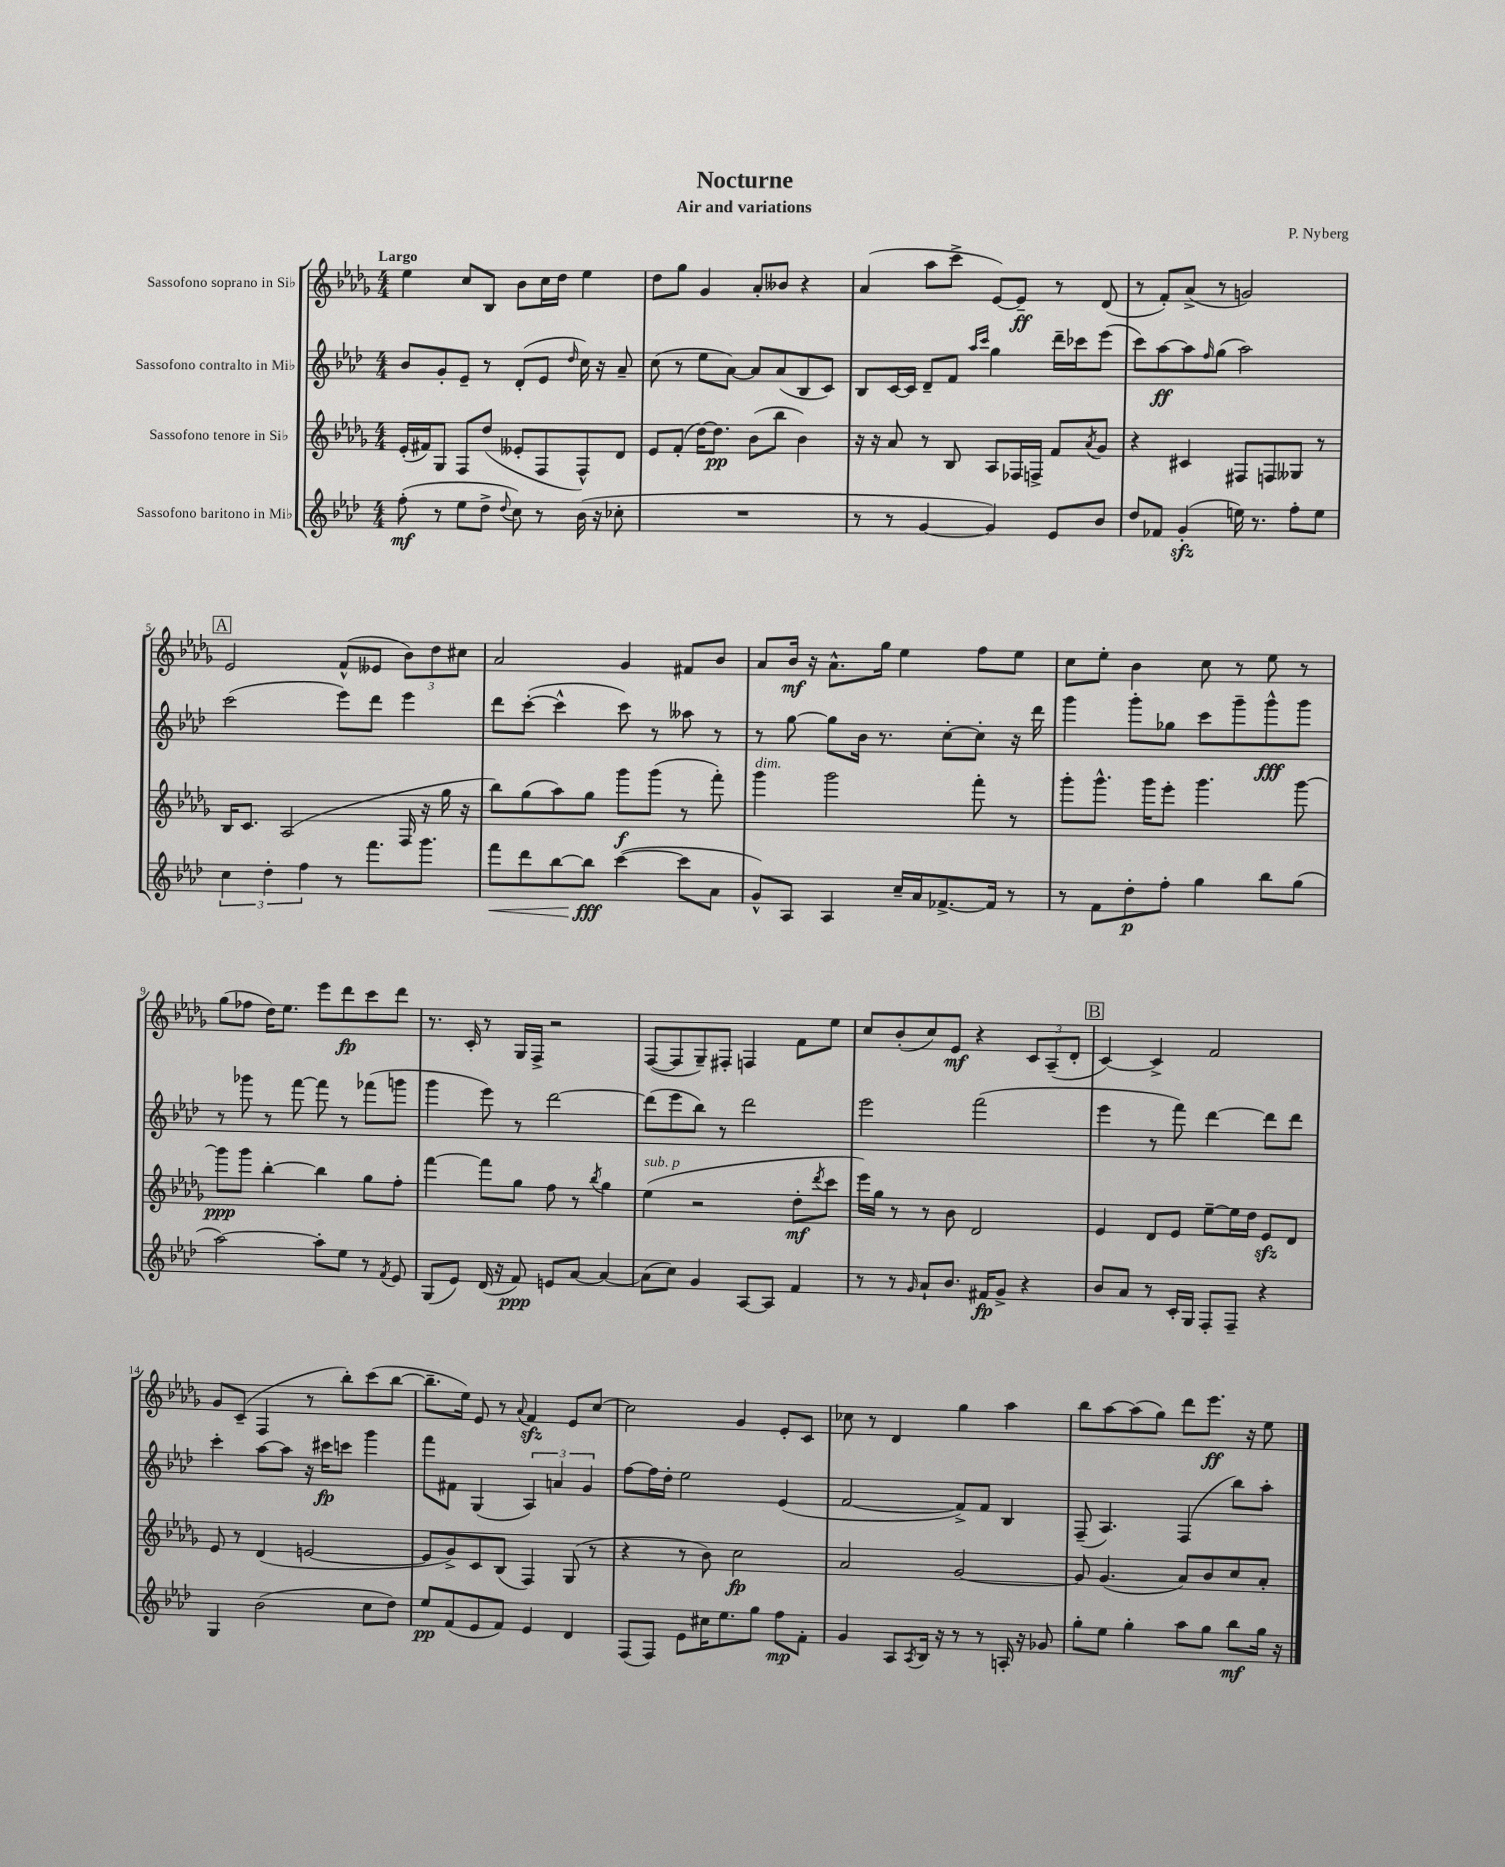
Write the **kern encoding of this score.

**kern	**dynam	**kern	**dynam	**kern	**dynam	**kern	**dynam
*part4	*part4	*part3	*part3	*part2	*part2	*part1	*part1
*staff4	*staff4	*staff3	*staff3	*staff2	*staff2	*staff1	*staff1
*I"Sassofono baritono in Mi♭	*	*I"Sassofono tenore in Si♭	*	*I"Sassofono contralto in Mi♭	*	*I"Sassofono soprano in Si♭	*
*clefG2	*	*clefG2	*	*clefG2	*	*clefG2	*
*k[b-e-a-d-]	*	*k[b-e-a-d-g-]	*	*k[b-e-a-d-]	*	*k[b-e-a-d-g-]	*
*M4/4	*	*M4/4	*	*M4/4	*	*M4/4	*
=1	=1	=1	=1	=1	=1	=1	=1
!	!	!	!	!	!	!LO:TX:a:B:t=Largo	!
(8ff'\	mf	(16e-'/LL	.	8b-/L	.	4ee-\	.
.	.	16f#X/J)	.	.	.	.	.
8r	.	8G-/J	.	8g'/	.	.	.
8ee-\L	.	8F/L	.	8e-~/J	.	8cc/L	.
8dd-^\J	.	(8dd-/J	.	8r	.	8B-/J	.
8qqdd-/	.	.	.	.	.	.	.
8cc\)	.	8e--X'/L	.	(8d-'/L	.	8b-\L	.
8r	.	8F/	.	8e-/J	.	16cc\L	.
.	.	.	.	.	.	16dd-\JJ	.
.	.	.	.	16qqdd-/	.	.	.
(16b-\	.	8F^^/)	.	16cc\)	.	4ee-\	.
16r	.	.	.	16r	.	.	.
8cc-X'\	.	8d-/J	.	8a-~/	.	.	.
=2	=2	=2	=2	=2	=2	=2	=2
1r	.	8e-/L	.	(8cc\	.	8dd-\L	.
.	.	(8f'/J	.	8r	.	8gg-\J	.
.	.	[16dd-\KL)	.	8ee-\L	.	4g-/	.
.	.	8.dd-\J]	pp	.	.	.	.
.	.	.	.	[8a-\J)	.	.	.
.	.	(8b-\L	.	8a-/L]	.	8a-'/L	.
.	.	8bb-\J	.	(8a-/	.	8b--X/J	.
.	.	4b-\)	.	8B-/	.	4r	.
.	.	.	.	8c/J)	.	.	.
=3	=3	=3	=3	=3	=3	=3	=3
8r	.	16r	.	8B-/L	.	(4a-/	.
.	.	16r	.	.	.	.	.
8r	.	8a-/	.	[16c/L	.	.	.
.	.	.	.	16c/JJ]	.	.	.
[4g/	.	8r	.	8d-~/L	.	8aa-\L	.
.	.	8B-/	.	8f/J	.	8ccc^\J	.
.	.	.	.	16qqaa-/LL	.	.	.
.	.	.	.	16qqccc/JJ	.	.	.
4g/])	.	8A-/L	.	4gg\	.	[8e-/L)	.
.	.	16F-X/L	.	.	.	8e-~/J]	ff
.	.	16Fn^/JJ	.	.	.	.	.
8e-/L	.	8f/L	.	16ddd-~\LL	.	8r	.
.	.	.	.	16ccc-X\J	.	.	.
.	.	8qa-/	.	.	.	.	.
8b-/J	.	8g-/J	.	(8eee-\J	.	(8d-/	.
=4	=4	=4	=4	=4	=4	=4	=4
8dd-/L	.	4r	.	8ccc\L)	.	8r	.
8f-X/J	.	.	.	[8aa-\	ff	8f'/L)	.
(4gzz'/	.	4c#X/	.	8aa-\]	.	(8a-^/J	.
.	.	.	.	16qqff/	.	.	.
.	.	.	.	(8gg\J	.	8r	.
16een\)	.	8F#X/L	.	2aa-\)	.	2gn/)	.
8.r	.	.	.	.	.	.	.
.	.	8Fn/	.	.	.	.	.
8ff'\L	.	8G--X/J	.	.	.	.	.
8ee\J	.	8r	.	.	.	.	.
!!LO:LB:g=z
!!LO:REH:place=s1:t=A
=5	=5	=5	=5	=5	=5	=5	=5
6cc\	.	16B-/KL	.	(2ccc\	.	2e-/	.
.	.	8.c/J	.	.	.	.	.
6dd-'\	.	.	.	.	.	.	.
.	.	(2A-/	.	.	.	.	.
6ff\	.	.	.	.	.	.	.
8r	.	.	.	8eee-\L)	.	(8f^^/L	.
8.fff\L	.	.	.	8ddd-\J	.	8e--X/J	.
.	.	16F/	.	4eee-\	.	12b-\L)	.
8.ggg\J	.	16r	.	.	.	.	.
.	.	.	.	.	.	12dd-\	.
.	.	16gg-\	.	.	.	.	.
.	.	.	.	.	.	12cc#X\J	.
.	.	16r	.	.	.	.	.
=6	=6	=6	=6	=6	=6	=6	=6
!	!LO:HP:b	!	!	!	!	!	!
8fff\L	<	8bb-\L)	.	8ddd-\L	.	2a-/	.
8ddd-\	.	(8gg-\	.	([8ccc'\J	.	.	.
[8bb-\	.	8aa-\)	.	4ccc^^\]	.	.	.
8bb-\J]	fff	8gg-\J	.	.	.	.	.
([4ccc\	[	8ggg-\L	f	8ccc\)	.	4g-/	.
.	.	(8ggg-\J	.	8r	.	.	.
8ccc\L]	.	8r	.	8aa--X\	.	8f#X/L	.
8a-\J	.	8fff'\)	.	8r	.	8b-/J	.
=7	=7	=7	=7	=7	=7	=7	=7
!	!	!LO:TX:a:i:t=dim.	!	!	!	!	!
8g^^/L)	.	4ggg-\	.	8r	.	8a-/L	.
8A-/J	.	.	.	[8gg\	.	16b-/Jk	mf
.	.	.	.	.	.	16r	.
4A-/	.	2ggg-\	.	8gg\L]	.	8.a-^^\L	.
.	.	.	.	16b-\Jk	.	.	.
.	.	.	.	8.r	.	16gg-\Jk	.
16cc~/LL	.	.	.	.	.	4ee-\	.
16a-/J	.	.	.	.	.	.	.
[8.f-X^/	.	.	.	[8cc'\L	.	.	.
.	.	8fff'\	.	8cc'\J]	.	8ff\L	.
16f-/Jk]	.	.	.	.	.	.	.
8r	.	8r	.	16r	.	8ee-\J	.
.	.	.	.	16ddd-\	.	.	.
=8	=8	=8	=8	=8	=8	=8	=8
8r	.	8ggg-'\L	.	4ggg\	.	8cc\L	.
8f\L	.	8.ggg-^^\J	.	.	.	8ee-'\J	.
8dd-'\	p	.	.	8ggg'\L	.	4b-\	.
.	.	16ggg-\KL	.	.	.	.	.
8ff'\J	.	8eee-'\J	.	8gg-X\J	.	.	.
4gg\	.	4.ggg-\	.	8ccc\L	.	8cc\	.
.	.	.	.	8ggg~\	.	8r	.
8bb-\L	.	.	.	8ggg^^\	fff	8ee-\	.
(8gg\J	.	[8ggg-\	.	8ggg\J	.	8r	.
!!LO:LB:g=z
=9	=9	=9	=9	=9	=9	=9	=9
[2aa-\)	.	8ggg-\L]	ppp	8r	.	(8gg-\L	.
.	.	8ggg-\J	.	8ggg-X\	.	8ff-X\J	.
.	.	[4bb-'\	.	8r	.	16dd-\KL)	.
.	.	.	.	.	.	8.ee-\J	.
.	.	.	.	[8fff\	.	.	.
8aa-'\L]	.	4bb-\]	.	8fff\]	.	8eee-\L	.
8ee-\J	.	.	.	8r	.	8ddd-\	fp
8r	.	8gg-\L	.	(8fff-X\L	.	8ccc\	.
8qf/	.	.	.	.	.	.	.
8e-/	.	8ff'\J	.	8gggn\J	.	8ddd-\J	.
=10	=10	=10	=10	=10	=10	=10	=10
(8G/L	.	[4fff\	.	4ggg\	.	8.r	.
8e-/J)	.	.	.	.	.	.	.
.	.	.	.	.	.	16c'/	.
(16d-/	.	8fff\L]	.	8eee-\)	.	8r	.
16r	.	.	.	.	.	.	.
8f/)	ppp	8gg-\J	.	8r	.	16G-/LL	.
.	.	.	.	.	.	16F^/JJ	.
8en/L	.	8ff\	.	[2ddd-\	.	2r	.
[8a-/J	.	8r	.	.	.	.	.
.	.	8qbb-/	.	.	.	.	.
4a-/_	.	4gg-\	.	.	.	.	.
=11	=11	=11	=11	=11	=11	=11	=11
!	!	!LO:TX:a:i:t=sub. p	!	!	!	!	!
(8a-\L]	.	(4ee-\	.	(8ddd-\L]	.	([8F/L	.
8cc\J)	.	.	.	8eee-\	.	8F/]	.
4g/	.	2r	.	8bb-\J)	.	8G-~/)	.
.	.	.	.	8r	.	8F#X'/J	.
[8A-/L	.	.	.	2ddd-\	.	4Fn/	.
8A-/J]	.	.	.	.	.	.	.
4f/	.	8dd-'\L	mf	.	.	8f\L	.
.	.	8qddd-/	.	.	.	.	.
.	.	8ccc\J	.	.	.	8ee-\J	.
=12	=12	=12	=12	=12	=12	=12	=12
8r	.	16eee-\LL)	.	2eee-\	.	8cc/L	.
.	.	16gg-\JJ	.	.	.	.	.
8r	.	8r	.	.	.	(8b-'/	.
16qqg/	.	.	.	.	.	.	.
8a-`/L	.	8r	.	.	.	8cc/)	.
8.b-/J	.	8b-\	.	.	.	8e-/J	mf
.	.	2d-/	.	(2fff\	.	4r	.
16f#X/KL	fp	.	.	.	.	.	.
8g^/J	.	.	.	.	.	.	.
4r	.	.	.	.	.	12c/L	.
.	.	.	.	.	.	(12A-~/	.
.	.	.	.	.	.	12d-'/J	.
!!LO:REH:place=s1:t=B
=13	=13	=13	=13	=13	=13	=13	=13
8b-/L	.	4e-/	.	4eee-\	.	[4c/)	.
8a-/J	.	.	.	.	.	.	.
8r	.	8d-/L	.	8r	.	4c^/]	.
16c'/LL	.	8e-/J	.	8fff\)	.	.	.
16G/JJ	.	.	.	.	.	.	.
8F'/L	.	[8ee-~\L	.	[4ddd-\	.	2f/	.
8F~/J	.	16ee-\L]	.	.	.	.	.
.	.	16dd-\JJ	.	.	.	.	.
4r	.	8e-zz/L	.	8ddd-\L]	.	.	.
.	.	8d-/J	.	8ddd-\J	.	.	.
!!LO:LB:g=z
=14	=14	=14	=14	=14	=14	=14	=14
4G/	.	8e-/	.	4ccc'\	.	8g-/L	.
.	.	8r	.	.	.	(8c~/J	.
(2b-\	.	(4d-/	.	[8aa-\L	.	4F/	.
.	.	.	.	8aa-\J]	.	.	.
.	.	[2en/	.	16r	.	8r	.
.	.	.	.	16ccc#X\KL	fp	.	.
.	.	.	.	8cccn\J	.	8bb-'\L)	.
8cc\L	.	.	.	4ggg\	.	(8ccc\	.
8dd-\J)	.	.	.	.	.	[8bb-\J	.
=15	=15	=15	=15	=15	=15	=15	=15
8ee-/L	pp	8e/L]	.	8fff\L	.	8.bb-~\L]	.
(8f/	.	8g-^/)	.	8f#X\J	.	.	.
.	.	.	.	.	.	16ee-\Jk)	.
8e-/	.	8c/	.	(4G/	.	8e-/	.
8f/J)	.	(8B-/J	.	.	.	8r	.
.	.	.	.	.	.	8qqa-/	.
4e-/	.	4F/)	.	6A-/)	.	4fzz/	.
.	.	.	.	6an/	.	.	.
4d-/	.	(8G-/	.	.	.	8e-/L	.
.	.	.	.	6g/	.	.	.
.	.	8r	.	.	.	[8cc/J	.
=16	=16	=16	=16	=16	=16	=16	=16
(8F/L	.	4r	.	[8ff\L	.	2cc\]	.
8F/J)	.	.	.	16ff\L]	.	.	.
.	.	.	.	16dd-'\JJ	.	.	.
8e-\L	.	8r	.	2ee-\	.	.	.
16cc#X\K	.	8b-\)	.	.	.	.	.
8.ee-\	.	.	.	.	.	.	.
.	.	2cc\	fp	.	.	4g-/	.
8gg\J	.	.	.	.	.	.	.
8ff\L	mp	.	.	(4e-/	.	8e-'/L	.
8f'\J	.	.	.	.	.	8c/J	.
=17	=17	=17	=17	=17	=17	=17	=17
4g/	.	2a-/	.	[2f/	.	8cc-X\	.
.	.	.	.	.	.	8r	.
8A-/L	.	.	.	.	.	4d-/	.
8qA-/	.	.	.	.	.	.	.
16B-/Jk	.	.	.	.	.	.	.
16r	.	.	.	.	.	.	.
8r	.	[2g-/	.	8f^/L])	.	4gg-\	.
8r	.	.	.	8f/J	.	.	.
16An'/	.	.	.	4B-/	.	4aa-\	.
16r	.	.	.	.	.	.	.
8g-X/	.	.	.	.	.	.	.
=18	=18	=18	=18	=18	=18	=18	=18
8gg'\L	.	8g-/]	.	(8F~/	.	8bb-\L	.
8ee-\J	.	(4.g-/	.	4.A-/)	.	[8aa-\	.
4gg'\	.	.	.	.	.	(8aa-\]	.
.	.	.	.	.	.	8gg-\J)	.
8aa-\L	.	8a-/L)	.	(4F/	.	8ddd-\L	.
8gg\J	.	8b-/	.	.	.	8.eee-\J	ff
8bb-\L	mf	8cc/	.	8bb-\L)	.	.	.
.	.	.	.	.	.	16r	.
16gg\Jk	.	8a-'/J	.	8aa-'\J	.	8ee-\	.
16r	.	.	.	.	.	.	.
==	==	==	==	==	==	==	==
*-	*-	*-	*-	*-	*-	*-	*-
